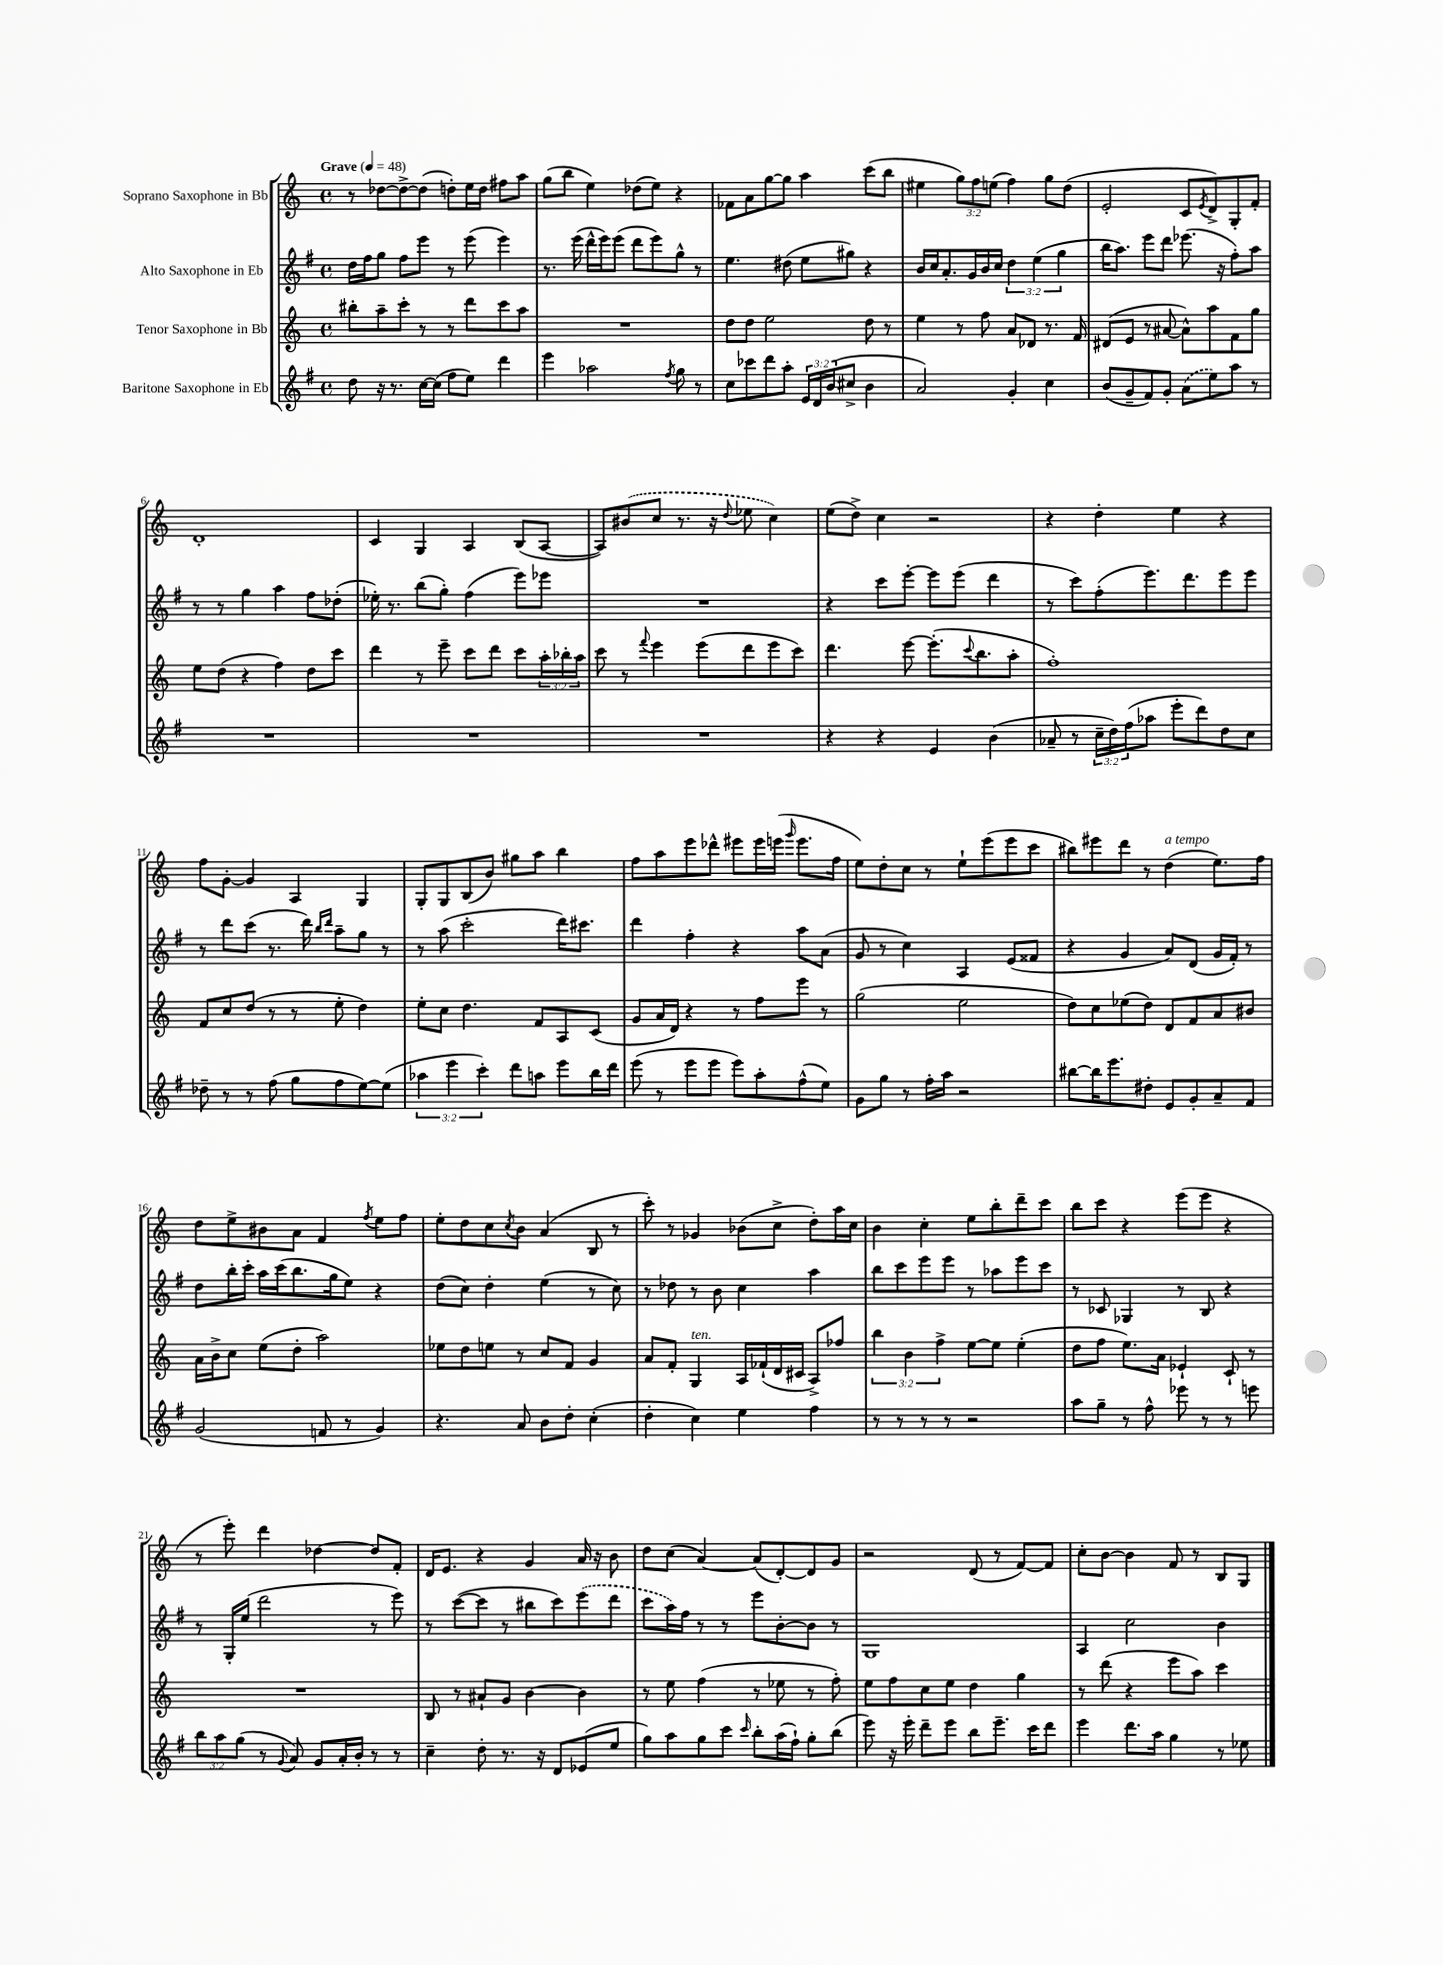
<<
\new StaffGroup <<
\new Staff = "s0" \with { instrumentName = "Soprano Saxophone in Bb" } {
    \clef treble \key c \major \defaultTimeSignature \time 4/4 \override Staff.TupletNumber.text = #tuplet-number::calc-fraction-text \tempo "Grave" 4 = 48
    r8 des''8~ des''8~-> des''8( d''8-.) e''16 d''16 fis''8 a''8 |
    g''8( b''8 e''4) des''8( e''8) r4 |
    fes'8 a'8 g''8~ g''8 a''4 c'''8( b''8 |
    eis''4 \tuplet 3/2 { g''8) f''8 e''8( } f''4) g''8 d''8( |
    e'2-. c'8 \acciaccatura { e'8 } d'8->) g8-. f'8-. |
    d'1-. |
    c'4 g4 a4 b8( a8~ |
    a8) \once \slurDashed bis'8( c''8 r8. r16 \appoggiatura { d''8 } ees''8 c''4) |
    e''8( d''8->) c''4 r2 |
    r4 d''4-. e''4 r4 |
    f''8 g'8~-. g'4 a4 g4 |
    g8-. g8 b8( b'8) gis''8 a''8 b''4 |
    f''8 a''8 e'''8 des'''8-^ eis'''8 eis'''16 e'''16( \grace { g'''16 } e'''8. f''16 |
    e''8) d''8-. c''8 r8 e''8-! e'''8( e'''8 c'''8 |
    bis''8) eis'''8 d'''8 r8 d''4^\markup { \italic "a tempo" }( e''8.) f''16 |
    d''8 e''8-> bis'8 a'8 f'4 \acciaccatura { f''8 } e''8 f''8 |
    e''8-. d''8 c''8 \acciaccatura { c''8 } b'8 a'4( b8 r8 |
    c'''8-.) r8 ges'4 bes'8( c''8-> d''8-.) a''16 c''16 |
    b'4 c''4-. e''8 b''8-. d'''8-- c'''8 |
    b''8 c'''8 r4 e'''8( e'''8 r4 |
    r8 e'''8-.) d'''4 des''4~ des''8 f'8-. |
    d'16 e'8. r4 g'4 a'16 r16 b'8 |
    d''8 c''8( a'4~) a'8( d'8~-.) d'8 g'8 |
    r2 d'8( r8 f'8~) f'8 |
    c''8-. b'8~ b'4 f'8 r8 b8 g8 \bar "|." |
}
\new Staff = "s1" \with { instrumentName = "Alto Saxophone in Eb" } {
    \clef treble \key g \major \defaultTimeSignature \time 4/4 \override Staff.TupletNumber.text = #tuplet-number::calc-fraction-text
    d''16 fis''16 g''8 fis''8 e'''8 r8 e'''8( e'''4) |
    r8. e'''16( d'''16-^ e'''16) e'''8( d'''8 e'''8) g''8-^ r8 |
    e''4. dis''8( e''8 gis''8) r4 |
    b'16 c''16 a'8.-. g'16 b'16 c''16 \tuplet 3/2 { d''4 e''4( g''4 } |
    b''16 a''8.) e'''8 d'''8 ees'''8.( r16 fis''8-.) a''8 |
    r8 r8 g''4 a''4 fis''8 des''8-.( |
    ees''16-.) r8. b''8( g''8-.) fis''4( e'''8) ees'''8 |
    R1 |
    r4 c'''8 e'''8~-. e'''8 e'''8( d'''4 |
    r8 c'''8) fis''8-.( e'''8.) d'''8. e'''8 e'''8 |
    r8 d'''8 c'''8( r8. d'''16) \grace { b''16 d'''16 } a''8-- g''8 r8 |
    r8 a''8( c'''2-. d'''16) cis'''8. |
    d'''4 fis''4-. r4 a''8 a'8( |
    g'8 r8 c''4) a4 e'8( fisis'8 |
    r4 g'4 a'8) d'8( g'16 fis'16-.) r8 |
    d''8 b''16-. c'''16-. a''16 c'''16( b''8. g''16 e''8) r4 |
    d''8( c''8) d''4-. e''4( r8 c''8) |
    r8 des''8 r8 b'8 c''4 a''4 |
    b''8 c'''8 e'''8 e'''8 r8 aes''8 e'''8 c'''8 |
    r8 ces'8 ges4 r8 b8 r4 |
    r8 g16-. e''16( d'''2 r8 e'''8) |
    r8 c'''8~( c'''8 r8 bis''8 c'''8) \once \slurDashed e'''8( d'''8 |
    c'''8 a''16) fis''16 r8 r8 e'''8 b'8~-. b'8 r8 |
    g1 |
    a4 c''2 b'4 \bar "|." |
}
\new Staff = "s2" \with { instrumentName = "Tenor Saxophone in Bb" } {
    \clef treble \key c \major \defaultTimeSignature \time 4/4 \override Staff.TupletNumber.text = #tuplet-number::calc-fraction-text
    bis''8-. a''8-- c'''8-. r8 r8 d'''8 c'''8 a''8 |
    R1 |
    d''8 d''8 e''2 d''8 r8 |
    e''4 r8 f''8 a'8 des'8 r8. f'16 |
    dis'8( e'8 r8 ais'8~ ais'8-^) a''8 f'8 g''8 |
    e''8 d''8( r4 f''4) d''8 c'''8 |
    d'''4 r8 e'''8-- c'''8 d'''8 c'''8 \tuplet 3/2 { a''16-. bes''16-. a''16 } |
    c'''8 r8 \appoggiatura { f'''8 } e'''4 e'''8( d'''8 e'''8 c'''8) |
    d'''4. e'''8~ e'''8.-.( \appoggiatura { c'''8 } b''8. a''8-. |
    f''1-.) |
    f'8 c''8 d''8( r8 r8 e''8-. d''4) |
    e''8-. c''8 d''4. f'8 a8 c'8( |
    g'8 a'16 d'16) r4 r8 f''8 e'''8 r8 |
    g''2( e''2 |
    d''8) c''8 ees''8( d''8) d'8 f'8 a'8 bis'8 |
    a'16 b'16-> c''8 e''8( d''8-. a''2) |
    ees''8 d''8 e''8 r8 c''8 f'8 g'4 |
    a'8 f'8-. g4^\markup { \italic "ten." } a16 fes'16-!( d'16 cis'16 a8->) fes''8 |
    \tuplet 3/2 { b''4 b'4 f''4-> } e''8~ e''8 e''4-.( |
    d''8 f''8 e''8.) a'16 ees'4-! c'8-! r8 |
    R1 |
    b8 r8 ais'8-! g'8 b'4~ b'4 |
    r8 e''8 f''4( r8 ees''8 r8 f''8-.) |
    e''8 f''8 c''8 e''8 d''4 g''4 |
    r8 d'''8( r4 e'''8 a''8) c'''4 \bar "|." |
}
\new Staff = "s3" \with { instrumentName = "Baritone Saxophone in Eb" } {
    \clef treble \key g \major \defaultTimeSignature \time 4/4 \override Staff.TupletNumber.text = #tuplet-number::calc-fraction-text
    d''8 r16 r8. c''16~ c''16( fis''8 e''8) d'''4 |
    e'''4 aes''2 \acciaccatura { fis''8 } g''8 r8 |
    c''8 ces'''8 d'''8 a''8-. \tuplet 3/2 { e'16 d'16 b'16( } cis''8-> b'4 |
    a'2) g'4-. c''4 |
    b'8( g'8-- fis'8) g'8-. \once \slurDashed a'8( e''8) a''8 r8 |
    R1 |
    R1 |
    R1 |
    r4 r4 e'4 b'4( |
    aes'8-- r8 \tuplet 3/2 { c''16-- d''16) fis''16( } aes''8 e'''8-. d'''8) d''8 c''8 |
    des''8-- r8 r8 fis''8( g''8 fis''8 e''8~) e''8( |
    \tuplet 3/2 { aes''4 e'''4 c'''4-.) } d'''8 a''8 e'''8 b''16 d'''16 |
    e'''8( r8 e'''8 e'''8 e'''8) a''8-. fis''8-^( e''8) |
    g'8 g''8 r8 fis''16-. a''16 r2 |
    bis''8~ bis''16 e'''8. dis''8-. e'8 g'8-. a'8-- fis'8 |
    g'2( f'8 r8 g'4) |
    r4. a'8 b'8 d''8-. c''4-.( |
    d''4-. c''4) e''4 fis''4 |
    r8 r8 r8 r8 r2 |
    a''8 g''8-- r8 fis''8-^ ees'''8 r8 r8 e'''8 |
    \tuplet 3/2 { b''8 a''8 g''8( } r8 \appoggiatura { g'8 } a'8) g'8 a'16-. b'16-. r8 r8 |
    c''4-- d''8-. r8. r16 d'8 ees'8( e''8 |
    g''8) a''8 g''8 c'''8 \grace { c'''16 } b''8-. a''16( fis''16-!) g''8-. b''8( |
    e'''8) r16 e'''16-. d'''8-- e'''8 b''8 e'''8.-- c'''16 d'''8 |
    e'''4 d'''8. a''16 g''4 r8 ees''8 \bar "|." |
}
>>
>>
